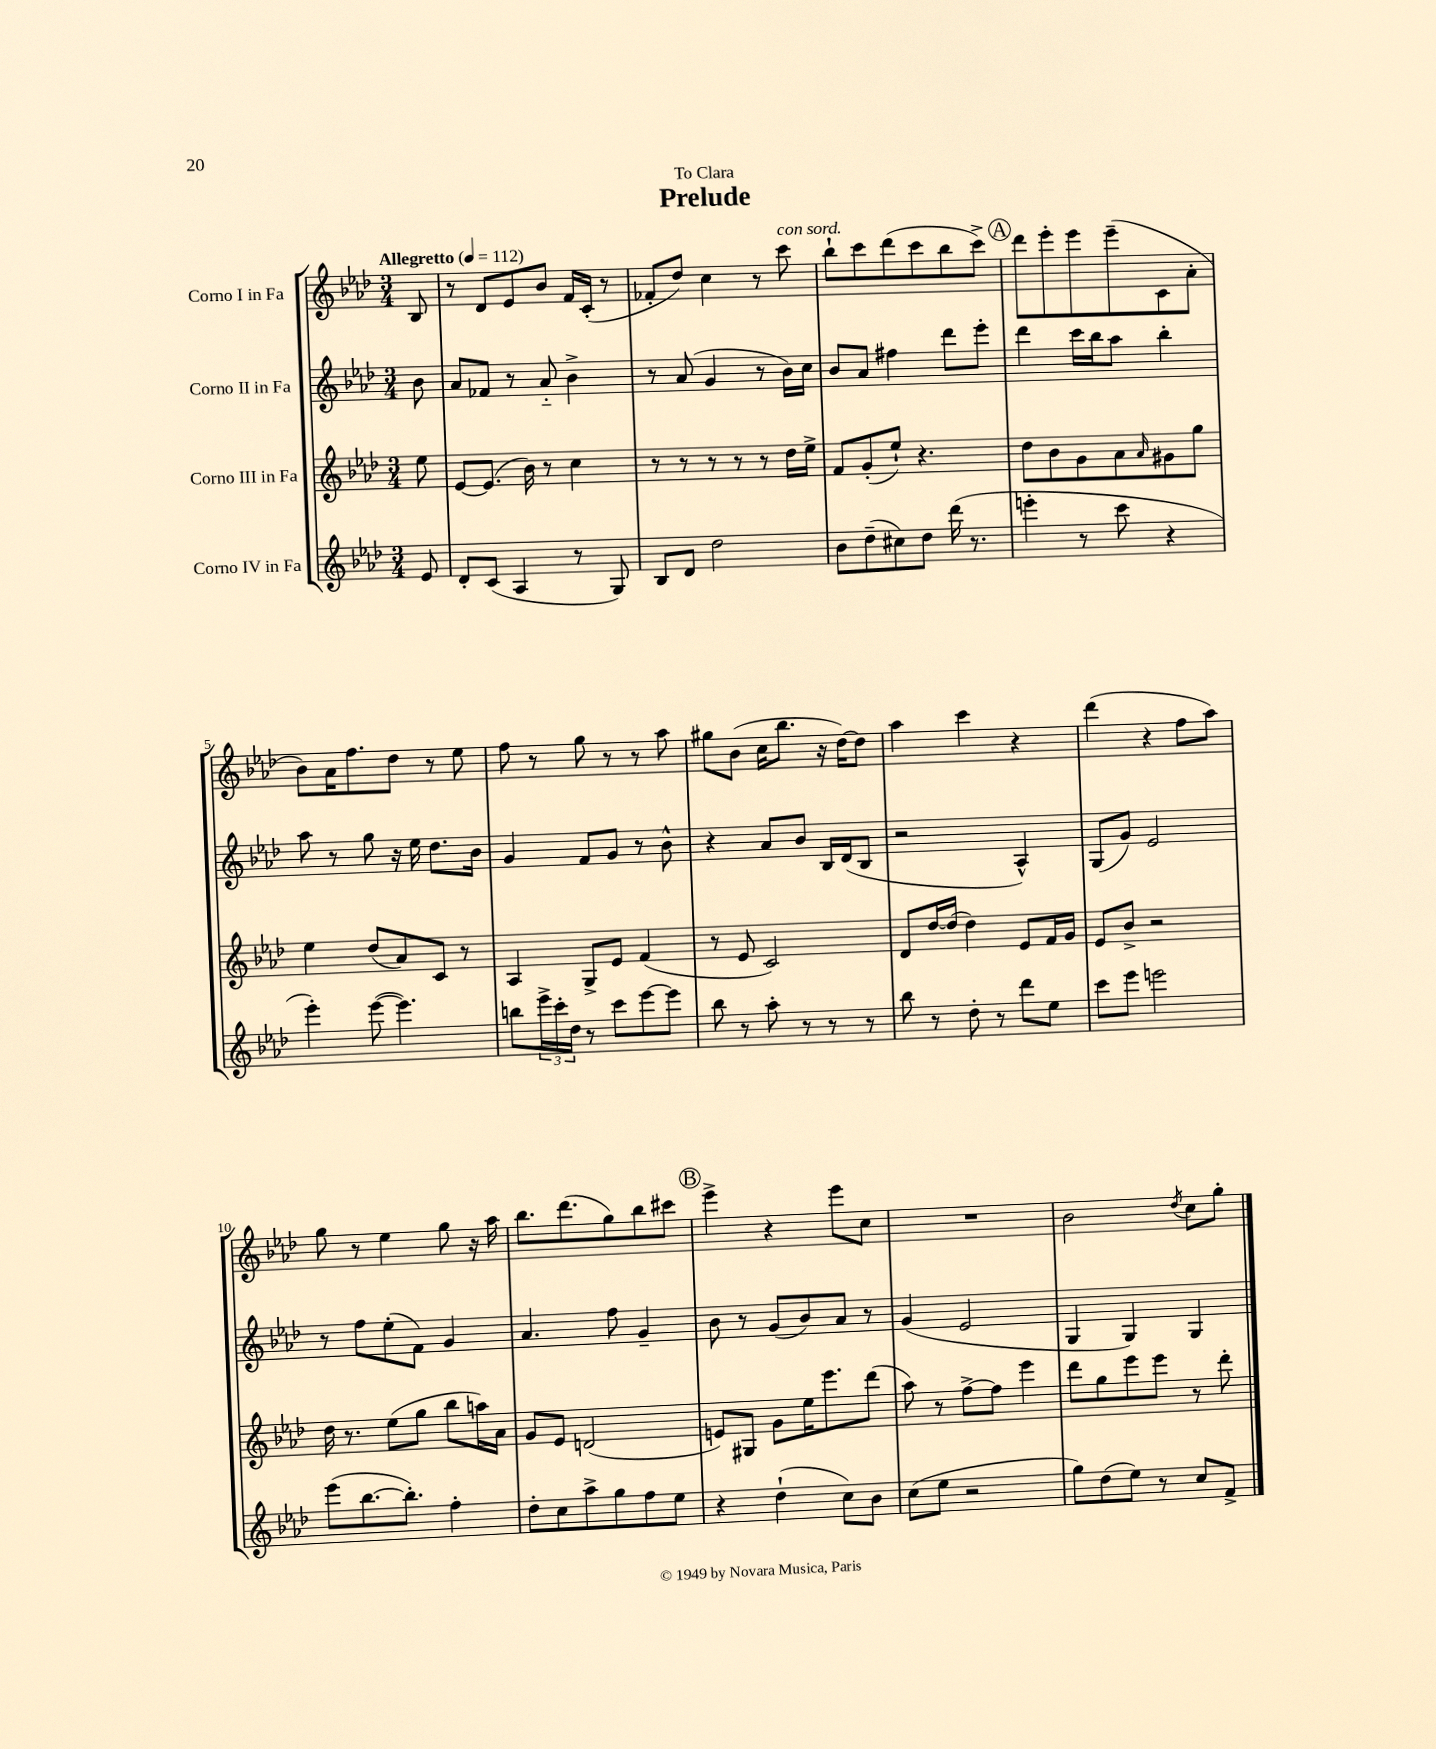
\header { title = "Prelude" dedication = "To Clara" }
<<
\new StaffGroup <<
\new Staff = "s0" \with { instrumentName = "Corno I in Fa" } {
    \clef treble \key aes \major \numericTimeSignature \time 3/4 \partial 8 \tempo "Allegretto" 4 = 112
    bes8 |
    r8 des'8 ees'8 bes'8 f'16 c'16-.( r8 |
    fes'8-. des''8) c''4 r8 c'''8^\markup { \italic "con sord." } |
    bes''8-! c'''8 des'''8( c'''8 bes''8 c'''8->) |
    \mark \markup { \circle "A" } des'''8 ees'''8-. ees'''8 ees'''8--( c'8 aes'8-. |
    bes'8) aes'16 f''8. des''8 r8 ees''8 |
    f''8 r8 g''8 r8 r8 aes''8 |
    gis''8 bes'8( c''16 bes''8. r16 des''16~) des''8 |
    aes''4 c'''4 r4 |
    des'''4( r4 f''8 aes''8) |
    g''8 r8 ees''4 g''8 r16 aes''16 |
    bes''8. des'''8.( g''8) bes''8 cis'''8 |
    \mark \markup { \circle "B" } ees'''4-> r4 ees'''8 c''8 |
    R2. |
    bes'2 \acciaccatura { des''8 } c''8 g''8-. \bar "|." |
}
\new Staff = "s1" \with { instrumentName = "Corno II in Fa" } {
    \clef treble \key aes \major \numericTimeSignature \time 3/4 \partial 8
    bes'8 |
    aes'8 fes'8 r8 aes'8-_ bes'4-> |
    r8 aes'8( g'4 r8 bes'16) c''16 |
    bes'8 aes'8 fis''4 des'''8 ees'''8-. |
    \mark \markup { \circle "A" } des'''4 c'''16 bes''16 aes''8 bes''4-. |
    aes''8 r8 g''8 r16 ees''16 des''8. bes'16 |
    g'4 f'8 g'8 r8 bes'8-^ |
    r4 aes'8 bes'8 bes16 des'16( bes8 |
    r2 aes4-^) |
    g8( g'8) ees'2 |
    r8 f''8 ees''8-.( f'8) g'4 |
    aes'4. f''8 g'4-- |
    \mark \markup { \circle "B" } bes'8 r8 g'8( bes'8) aes'8 r8 |
    g'4( ees'2 |
    g4 g4) g4 \bar "|." |
}
\new Staff = "s2" \with { instrumentName = "Corno III in Fa" } {
    \clef treble \key aes \major \numericTimeSignature \time 3/4 \partial 8
    ees''8 |
    ees'8~ ees'8.( bes'16) r8 c''4 |
    r8 r8 r8 r8 r8 des''16 ees''16-> |
    f'8 g'8-.( ees''8-!) r4. |
    \mark \markup { \circle "A" } des''8 bes'8 g'8 aes'8 \grace { aes'16 } gis'8 g''8 |
    ees''4 des''8( aes'8) c'8 r8 |
    aes4 g8-> ees'8 f'4( |
    r8 ees'8 c'2) |
    des'8 des''16~ des''16( des''4) ees'8 f'16 g'16 |
    ees'8 bes'8-> r2 |
    des''16 r8. ees''8( g''8 bes''8 a''16) aes'16 |
    g'8 ees'8 d'2( |
    \mark \markup { \circle "B" } e'8) gis8 g'8 ees''16 ees'''8. des'''8( |
    aes''8) r8 f''8~-> f''8 ees'''4 |
    des'''8 g''8 ees'''8 ees'''8 r8 des'''8-. \bar "|." |
}
\new Staff = "s3" \with { instrumentName = "Corno IV in Fa" } {
    \clef treble \key aes \major \numericTimeSignature \time 3/4 \partial 8
    ees'8 |
    des'8-. c'8( aes4 r8 g8) |
    bes8 des'8 des''2 |
    bes'8 des''8--( cis''8) des''8 des'''16( r8. |
    \mark \markup { \circle "A" } e'''4-. r8 c'''8 r4 |
    ees'''4-.) ees'''8~( ees'''4.) |
    b''8 \tuplet 3/2 { ees'''16-> c'''16-. des''16 } r8 c'''8 ees'''8~ ees'''8 |
    bes''8 r8 aes''8-. r8 r8 r8 |
    bes''8 r8 des''8-. r8 des'''8 ees''8 |
    c'''8 ees'''8 e'''2 |
    ees'''8( bes''8.~ bes''8.-.) f''4-. |
    des''8-. c''8 aes''8-> g''8 f''8 ees''8 |
    \mark \markup { \circle "B" } r4 des''4-!( c''8) bes'8 |
    c''8( ees''8 r2 |
    g''8) des''8( ees''8) r8 c''8 f'8-> \bar "|." |
}
>>
>>
